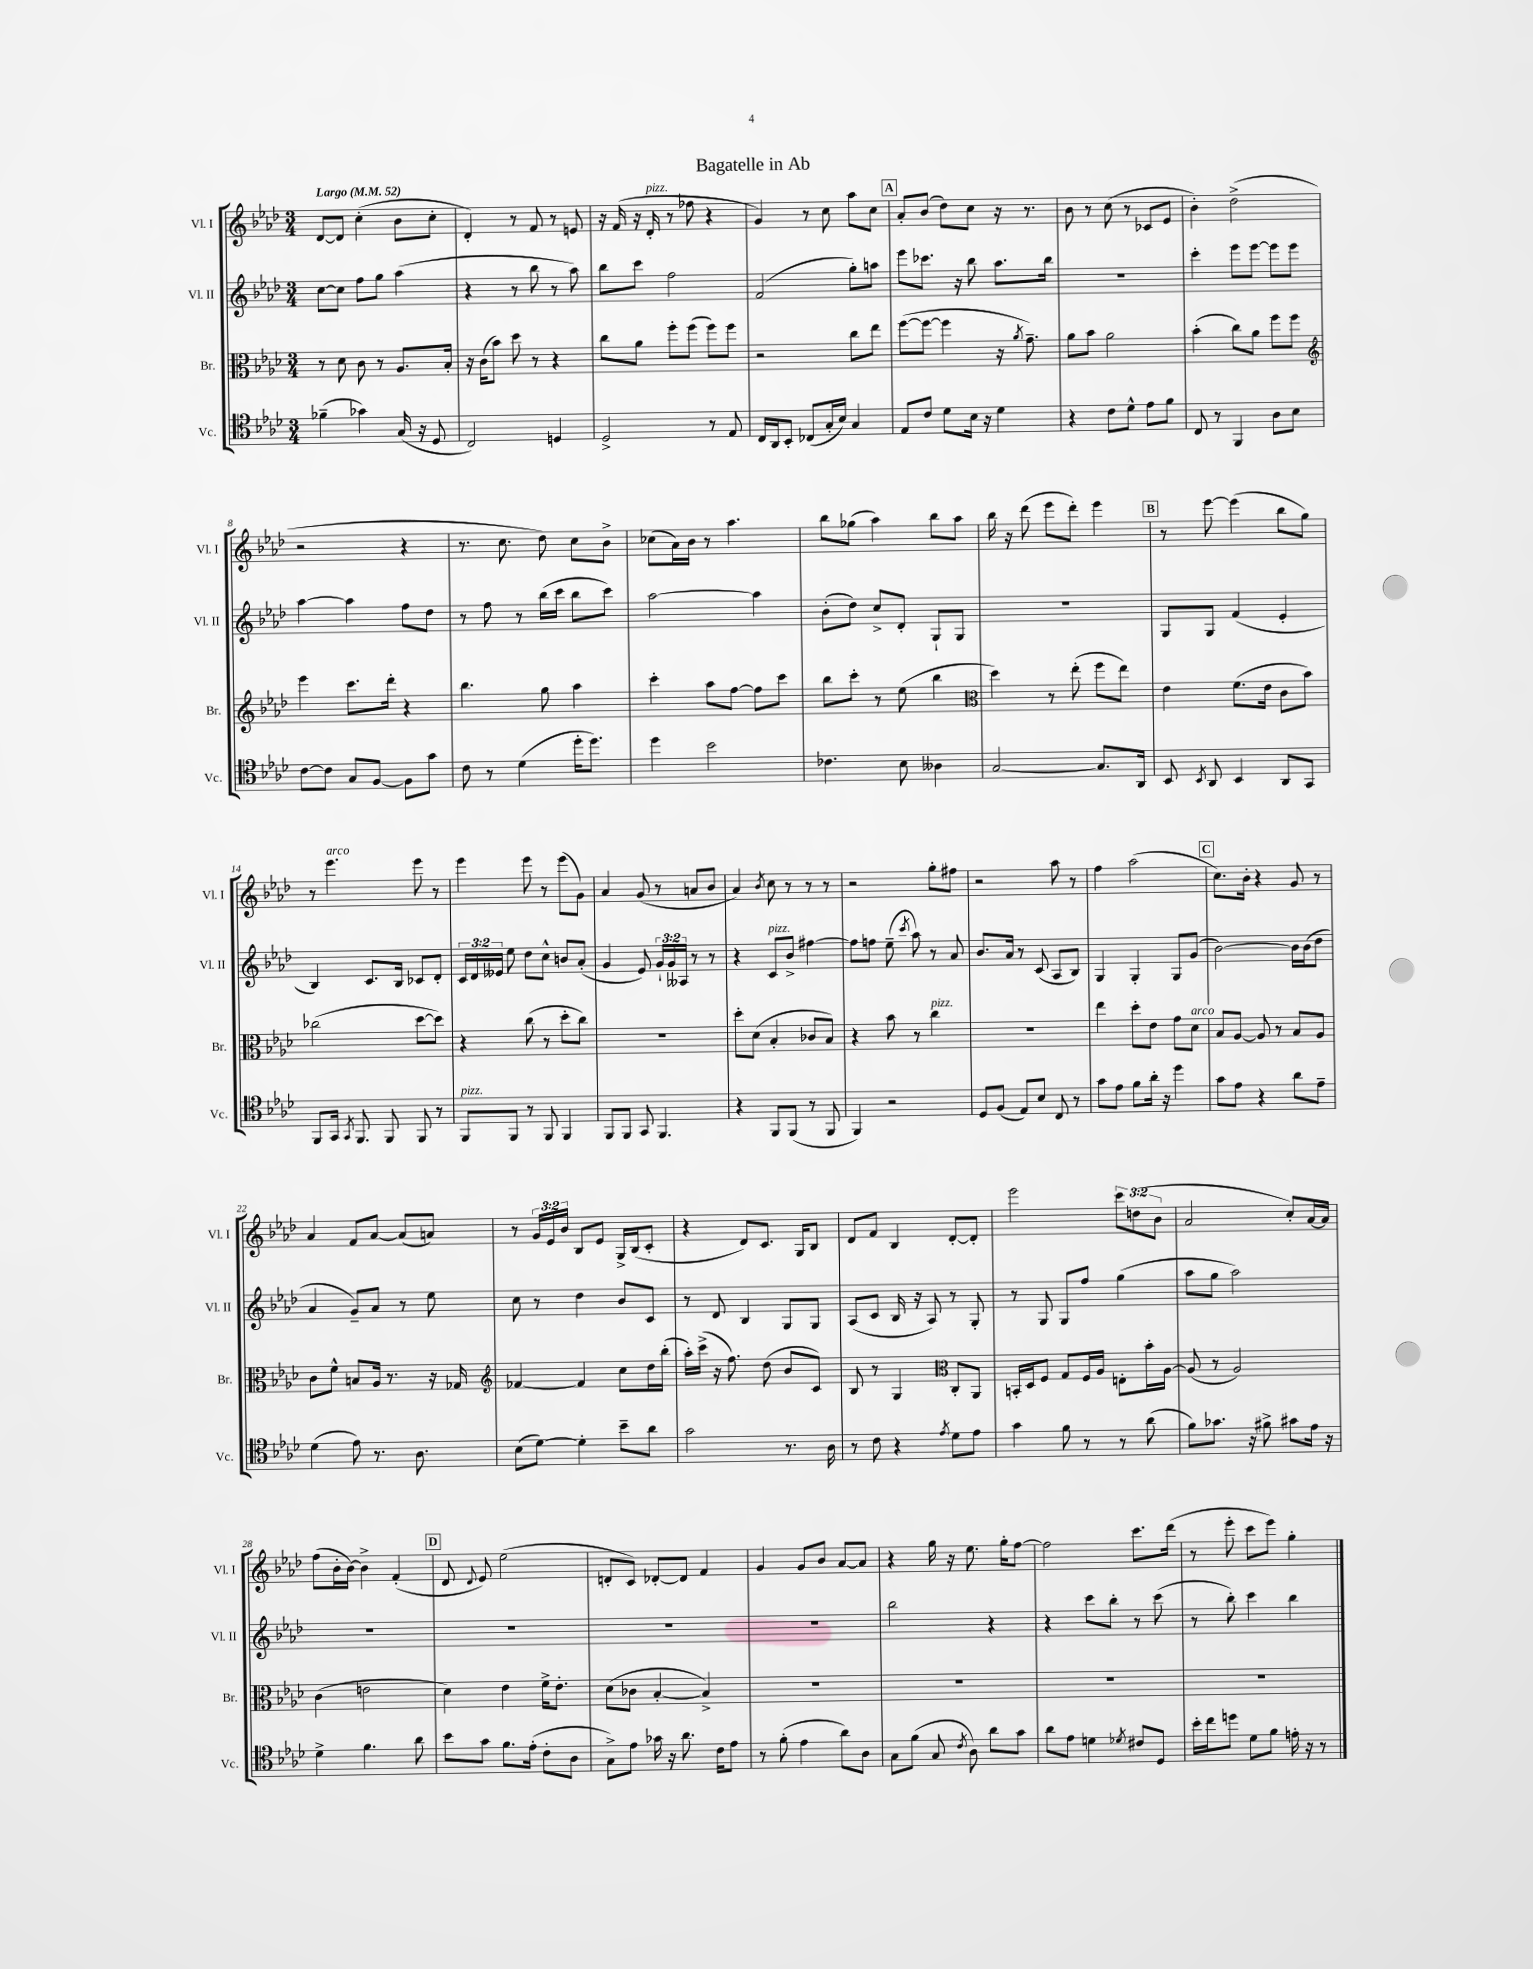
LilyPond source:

\header { title = "Bagatelle in Ab" }
<<
\new StaffGroup <<
\new Staff = "s0" \with { instrumentName = "Vl. I" shortInstrumentName = "Vl. I" } {
    \clef treble \key aes \major \numericTimeSignature \time 3/4 \override Staff.TupletNumber.text = #tuplet-number::calc-fraction-text \tempo "Largo" 4 = 52
    \autoBeamOff des'8[~ des'8] c''4-.( bes'8[ c''8]-. |
    des'4-.) r8 f'8 r8 e'8 |
    r16 f'16( r16 des'16-.^\markup { \italic "pizz." } r8 fes''8 r4 |
    g'4) r8 c''8 aes''8[ c''8] |
    \mark \markup { \box "A" } aes'8[-. bes'8]( des''8[) c''8] r16 r8. |
    bes'8 r8 c''8( r8 ces'8[ ees'8] |
    bes'4-.) des''2->( |
    r2 r4 |
    r8. c''8. des''8) c''8[ bes'8]-> |
    ces''8[( aes'16) bes'16] r8 aes''4. |
    bes''8[ ges''8]( aes''4) bes''8[ aes''8] |
    bes''16 r16 des'''8( ees'''8[ des'''8]-.) ees'''4 |
    \mark \markup { \box "B" } r8 ees'''8~ ees'''4( bes''8[ g''8]) |
    r8 ees'''4.^\markup { \italic "arco" } ees'''8 r8 |
    ees'''4 ees'''8 r8 ees'''8[( g'8]) |
    aes'4 g'8( r8 a'8[ bes'8] |
    aes'4) \acciaccatura { bes'8 } c''8 r8 r8 r8 |
    r2 g''8[-. fis''8] |
    r2 aes''8 r8 |
    f''4 aes''2( |
    \mark \markup { \box "C" } c''8.[) bes'16]-. r4 g'8 r8 |
    aes'4 f'8[ aes'8]~ aes'8[( a'8]) |
    r8 \tuplet 3/2 { g'16[ ees'16 bes'16] } bes8[ ees'8] g16[-> bes16( c'8]-. |
    r4 des'8[) c'8.] g16[ bes8] |
    des'8[ f'8] bes4 des'8[~-. des'8]-. |
    ees'''2 \tuplet 3/2 { c'''8[ d''8( bes'8] } |
    aes'2 c''8[-.) aes'16~ aes'16] |
    f''8[( bes'16-. bes'16]~) bes'4-> f'4-.( |
    \mark \markup { \box "D" } des'8 \appoggiatura { des'8 } ees'8) ees''2( |
    d'8[-. c'8]) des'8[~-. des'8] f'4 |
    g'4 g'8[ bes'8] aes'8[~ aes'8] |
    r4 g''16 r16 ees''8. g''16[-. f''8]~ |
    f''2 c'''8.[ des'''16]( |
    r8 ees'''8-. c'''8[ ees'''8]) g''4-. \bar "|." |
}
\new Staff = "s1" \with { instrumentName = "Vl. II" shortInstrumentName = "Vl. II" } {
    \clef treble \key aes \major \numericTimeSignature \time 3/4 \override Staff.TupletNumber.text = #tuplet-number::calc-fraction-text
    \autoBeamOff c''8[~ c''8] f''8[ g''8] aes''4( |
    r4 r8 bes''8 r8 aes''8) |
    bes''8[ c'''8] f''2 |
    f'2( g''8[-.) a''8] |
    \mark \markup { \box "A" } ees'''8[ ces'''8.] r16 bes''8 aes''8.[ bes''16] |
    R2. |
    c'''4-. ees'''8[ ees'''8]~ ees'''8[ ees'''8] |
    aes''4~ aes''4 f''8[ des''8] |
    r8 f''8 r8 bes''16[( c'''16] bes''8[ c'''8]) |
    aes''2~ aes''4 |
    bes'8[-.( des''8]) c''8[-> des'8]-. g8[-! g8] |
    R2. |
    \mark \markup { \box "B" } g8[ g8] f'4( ees'4-. |
    bes4) c'8.[ bes16] ces'8[ des'8]-. |
    \tuplet 3/2 { c'16[ des'16 eeses'16] } ees''8 des''8[ c''8]-^ b'8[ aes'8]-.( |
    g'4 ees'8) \tuplet 3/2 { g'16[-! g'16 aeses16] } r8 r8 |
    r4 c'8[^\markup { \italic "pizz." } bes'8]-> fis''4~ |
    fis''8[ f''8] ees''8--( \acciaccatura { c'''8 } aes''8) r8 aes'8 |
    bes'8.[ aes'16] r8 c'8( aes8[ bes8]) |
    g4 g4-. g8[ g'8]( |
    \mark \markup { \box "C" } bes'2~) bes'16[ bes'16( des''8] |
    aes'4 g'8[--) aes'8] r8 ees''8 |
    c''8 r8 des''4 bes'8[ c'8] |
    r8 des'8 bes4 g8[ g8] |
    aes8[( c'8] bes16 r16 aes8) r8 g8-. |
    r8 g8 g8[ f''8] g''4( |
    aes''8[ g''8] aes''2) |
    R2. |
    \mark \markup { \box "D" } R2. |
    R2. |
    R2. |
    bes''2 r4 |
    r4 c'''8[ bes''8]-. r8 c'''8( |
    r8 bes''8-.) c'''4 bes''4 \bar "|." |
}
\new Staff = "s2" \with { instrumentName = "Br." shortInstrumentName = "Br." } {
    \clef alto \key aes \major \numericTimeSignature \time 3/4
    \autoBeamOff r8 des'8 c'8 r8 aes8.[ bes16]-. |
    r16 c'16[( bes'8]) des''8 r8 r4 |
    c''8[ aes'8] f''8[-. f''8]( f''8[) f''8] |
    r2 c''8[ ees''8] |
    \mark \markup { \box "A" } f''8[~( f''8]~ f''4 r16 \acciaccatura { aes'8 } g'8.--) |
    aes'8[ bes'8] aes'2 |
    bes'4-.( c''8[) aes'8] f''8[ f''8] |
    \clef treble ees'''4 c'''8.[ des'''16]-. r4 |
    bes''4. g''8 aes''4 |
    c'''4-. aes''8[ f''8]~ f''8[ c'''8] |
    bes''8[ c'''8]-. r8 ees''8( bes''4 |
    \clef alto des''4) r8 ees''8-.( f''8[ ees''8]) |
    \mark \markup { \box "B" } ees'4 f'8.[( ees'16] c'8[ bes'8]) |
    ces''2( des''8[~ des''8]) |
    r4 c''8( r8 des''8[-. c''8]) |
    R2. |
    des''8[-. des'8]( bes4-. ces'8[ bes8]) |
    r4 bes'8 r8 c''4^\markup { \italic "pizz." } |
    R2. |
    ees''4 des''8[-. ees'8] g'8[ des'8]^\markup { \italic "arco" } |
    \mark \markup { \box "C" } bes8[ aes8]~ aes8 r8 bes8[ aes8] |
    c'8[ f'8]-^ b8[ aes16] r8. r16 ges16 |
    \clef treble fes'4~ fes'4 c''8[ des''16 bes''16]-.( |
    aes''16[-.) c'''16]->( r16 f''8.) des''8( bes'8[ c'8]) |
    bes8 r8 g4 \clef alto c8[-. aes,8] |
    b,16[-. des16 f8] g8[ f16 aes16] e8[-. bes'16-. aes16]~ |
    aes8( r8 aes2) |
    c'4( e'2 |
    \mark \markup { \box "D" } des'4) ees'4 f'16[-> ees'8.]-. |
    des'8[( ces'8] bes4~-. bes4->) |
    R2. |
    R2. |
    R2. |
    R2. \bar "|." |
}
\new Staff = "s3" \with { instrumentName = "Vc." shortInstrumentName = "Vc." } {
    \clef tenor \key aes \major \numericTimeSignature \time 3/4
    \autoBeamOff fes'4--( ges'4) g16( r16 des8 |
    c2) d4 |
    des2-> r8 ees8 |
    c16[ aes,16 bes,8]-. ces8[( g16-. bes16]) g4 |
    \mark \markup { \box "A" } ees8[ c'8] des'8[ bes16] r16 des'4 |
    r4 c'8[ des'8]-^ ees'8[ f'8] |
    c8 r8 f,4 aes8[ bes8] |
    c'8[~ c'8] g8[ f8]~ f8[ g'8] |
    c'8 r8 des'4( des''16[-. des''8.]) |
    des''4 bes'2 |
    ces'4. bes8 aeses4 |
    g2~ g8.[ aes,16] |
    \mark \markup { \box "B" } bes,8 \acciaccatura { bes,8 } aes,8 bes,4 aes,8[ g,8] |
    f,8[ g,16] \acciaccatura { g,8 } f,8. f,8 f,8 r8 |
    f,8[^\markup { \italic "pizz." } f,8] r8 f,8 f,4 |
    f,8[ f,8] g,8 f,4. |
    r4 f,8[ f,8]( r8 f,8 |
    f,4) r2 |
    des8[ f8]( ees8[) bes8] c8 r8 |
    g'8[ ees'8] f'8[ aes'16]-. r16 des''4 |
    \mark \markup { \box "C" } g'8[ ees'8] r4 aes'8[ ees'8]-- |
    des'4( ees'8) r8. aes8. |
    bes8[( des'8]~) des'4-. bes'8[-- aes'8] |
    g'2 r8. aes16 |
    r8 c'8 r4 \acciaccatura { ees'8 } des'8[ ees'8] |
    g'4 f'8 r8 r8 aes'8( |
    f'8[) ges'8.] r16 fis'8-> gis'8[ ees'16] r16 |
    des'4-> f'4. aes'8 |
    \mark \markup { \box "D" } bes'8[ g'8] f'8.[ ees'16]-.( c'8[-. aes8] |
    g8[->) ees'8] ges'16 r16 aes'8. c'16[ ees'8] |
    r8 f'8-.( ees'4 aes'8[) aes8] |
    g8[ f'8]( g8 \acciaccatura { c'8 } aes8) aes'8[ g'8] |
    aes'8[ ees'8] d'4 \acciaccatura { des'8 } cis'8[ des8] |
    bes'16[-. c''16 d''8] des'8[ f'8] e'16-. r16 r8 \bar "|." |
}
>>
>>
